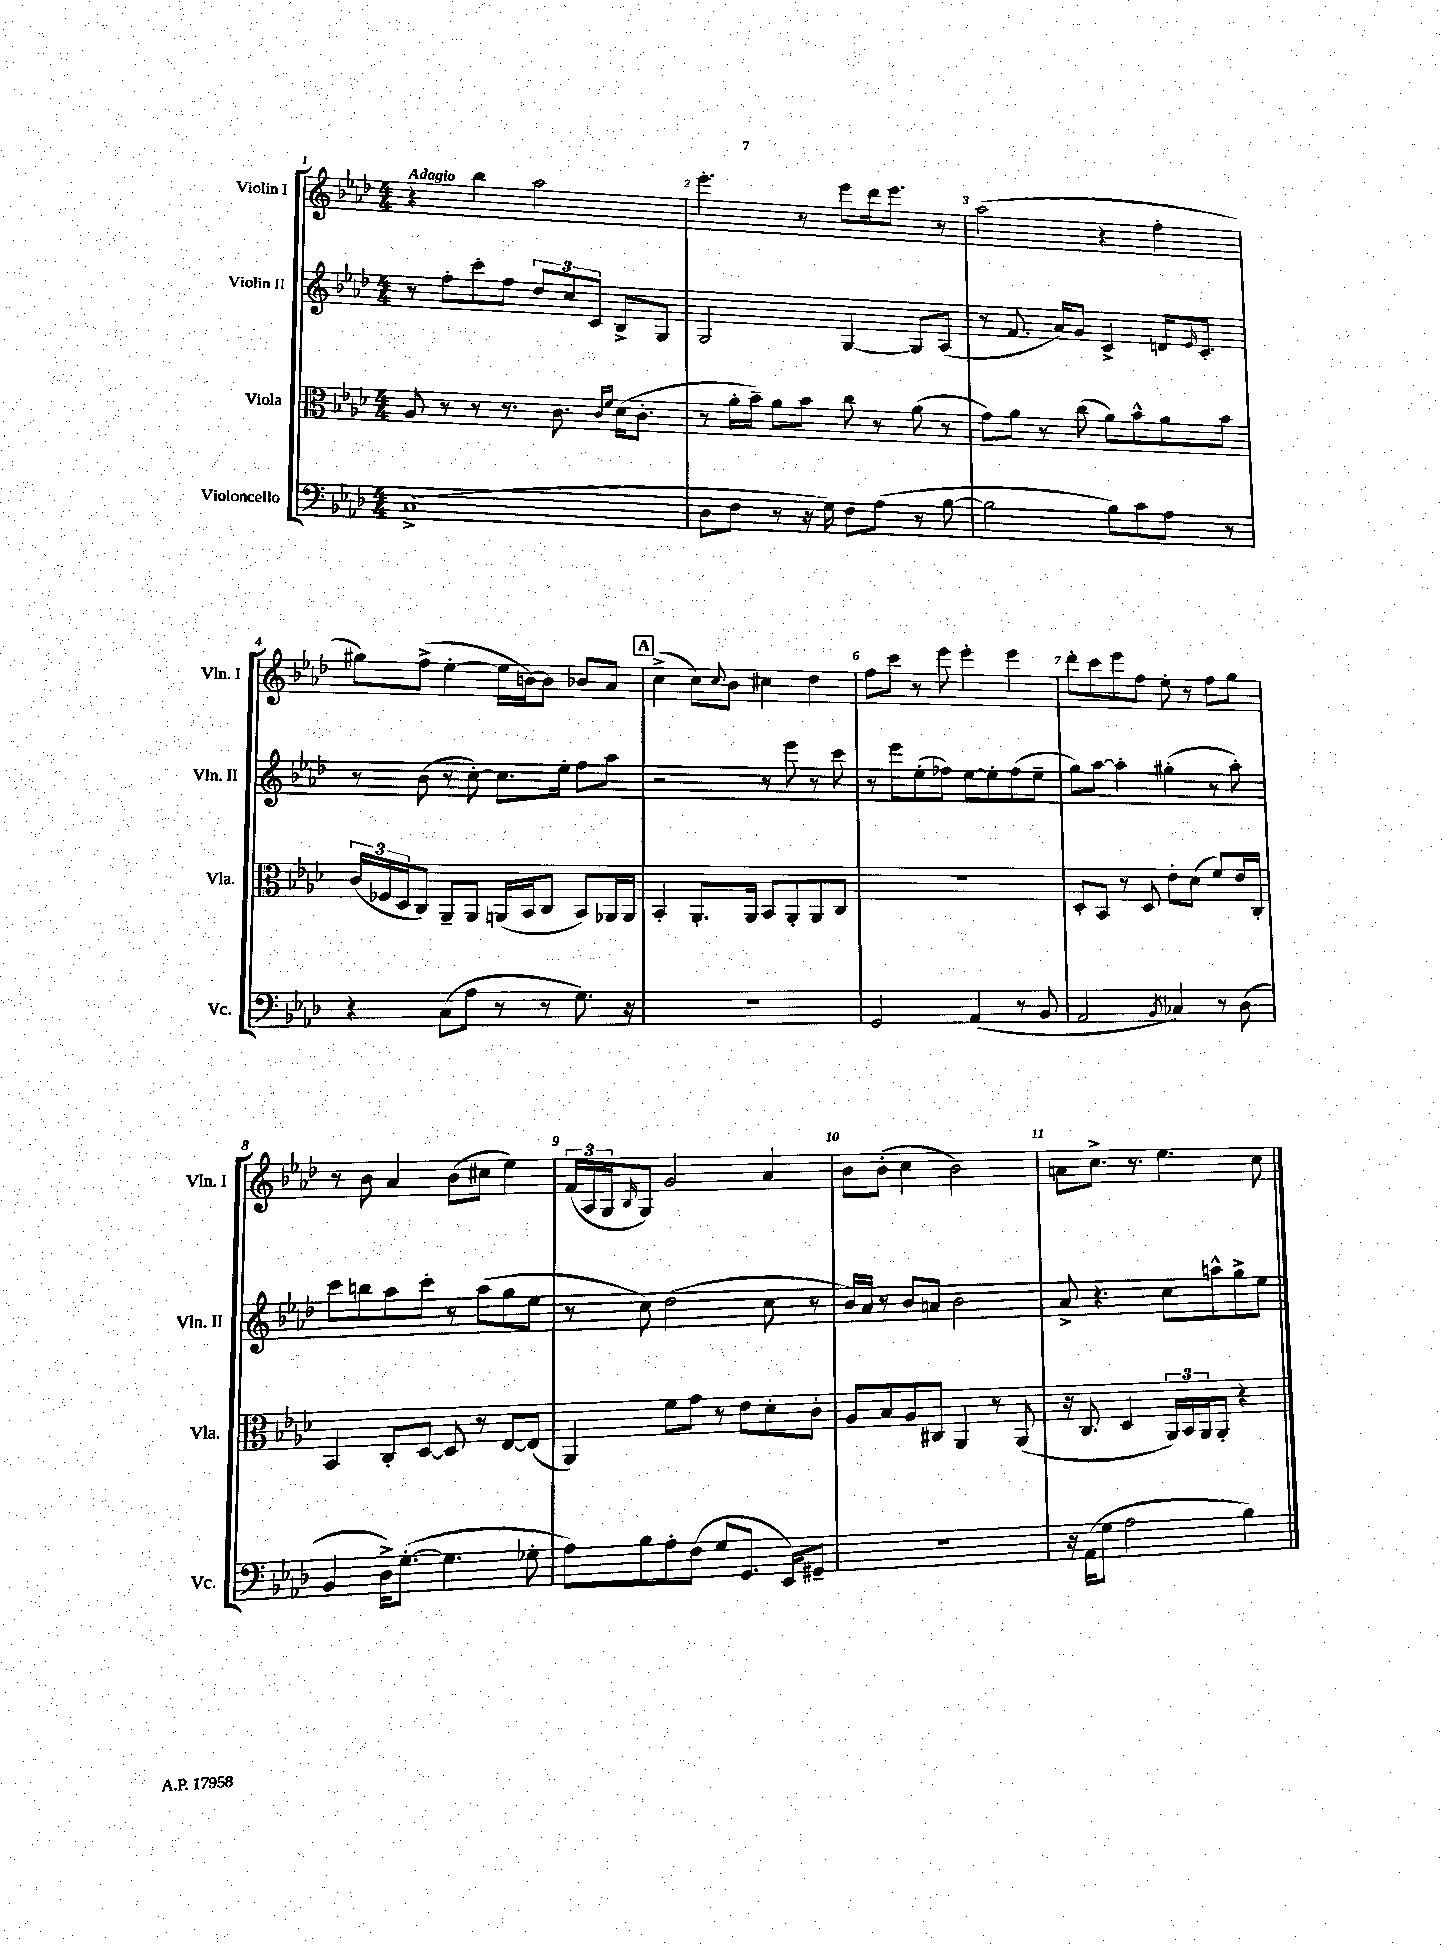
<<
\new StaffGroup <<
\new Staff = "s0" \with { instrumentName = "Violin I" shortInstrumentName = "Vln. I" } {
    \clef treble \key aes \major \numericTimeSignature \time 4/4 \tempo "Adagio"
    r4 bes''4 aes''2 |
    ees'''4.-. r8 ees'''8 des'''16 ees'''8. r8 |
    aes''2( r4 f''4-. |
    gis''8) f''8->( ees''4~-. ees''16 b'16~) b'8 bes'8 aes'8 |
    \mark \markup { \box "A" } c''4->( c''8) \appoggiatura { c''8 } bes'8 cis''4 des''4 |
    f''8 c'''8 r8 ees'''8 ees'''4-. ees'''4 |
    des'''8-. c'''8 ees'''8 f''8 ees''8-. r8 f''8 g''8 |
    r8 bes'8 aes'4 bes'8( cis''8 ees''4) |
    \tuplet 3/2 { f'16( aes16 g16 } \grace { bes16 } g8) g'2 aes'4 |
    bes'8 bes'8-.( c''4 bes'2) |
    a'8 c''8.-> r8. ees''4. c''8 \bar "|." |
}
\new Staff = "s1" \with { instrumentName = "Violin II" shortInstrumentName = "Vln. II" } {
    \clef treble \key aes \major \numericTimeSignature \time 4/4
    r8 f''8-. c'''8-. f''8 \tuplet 3/2 { des''8 c''8 c'8 } bes8-> g8 |
    g2 g4~ g8 aes8( |
    r8 f'8. aes'16) g'8 c'4-> d'16 \grace { ees'16 } c'8.-. |
    r8 bes'8( r8 c''8~-.) c''8. ees''16-. f''8 aes''8 |
    \mark \markup { \box "A" } r2 r8 ees'''8 r8 c'''8 |
    r8 ees'''8 ees''8-.( fes''8) ees''8~ ees''8-. fes''8( ees''8-- |
    g''8) aes''8~ aes''4-. gis''4-.( r8 aes''8-.) |
    c'''8 b''8 aes''8 c'''8-. r8 aes''8( g''8 ees''8 |
    r8 c''8) des''2( c''8 r8 |
    bes'16) aes'16 r8 bes'8 a'8 bes'2 |
    aes'8-> r4. c''8 a''8-^ g''8-> ees''8 \bar "|." |
}
\new Staff = "s2" \with { instrumentName = "Viola" shortInstrumentName = "Vla." } {
    \clef alto \key aes \major \numericTimeSignature \time 4/4
    aes8 r8 r8 r8. c'8. \grace { c'16 f'16 } des'16( c'8.-. |
    r8 aes'16-. bes'16--) aes'8 bes'8 c''8 r8 aes'8( r8 |
    g'8) aes'8 r8 c''8( aes'8) bes'8-^ aes'8 bes'8 |
    \tuplet 3/2 { c'16( fes16 des16 } c8) aes,8-- aes,8 a,16( bes,16 c8 bes,8) aes,16 aes,16 |
    \mark \markup { \box "A" } bes,4-. aes,8.-. aes,16 bes,8 aes,8-. aes,8 c8 |
    R1 |
    des8-. bes,8 r8 des8 ees'8-. des'8( f'8) ees'16 c16-. |
    bes,4 c8-. des8~ des8 r8 ees8~ ees8( |
    aes,4) f'8 g'8 r8 ees'8 des'8-. c'8-. |
    aes8 bes8 aes8 cis8 aes,4 r8 aes,8( |
    r16 c8. des4 \tuplet 3/2 { aes,16) bes,16 aes,16 } aes,8-. r4 \bar "|." |
}
\new Staff = "s3" \with { instrumentName = "Violoncello" shortInstrumentName = "Vc." } {
    \clef bass \key aes \major \numericTimeSignature \time 4/4
    c1->( |
    des8 f8 r8 r16 g16) f8 aes8( r8 bes8~ |
    bes2 bes8) c'8 aes8 r8 |
    r4 c8( aes8 r8 r8 g8.) r16 |
    \mark \markup { \box "A" } R1 |
    g,2 aes,4( r8 bes,8 |
    aes,2 \acciaccatura { bes,8 } ces4) r8 des8( |
    bes,4 des16->) g8.~-.( g4. ges8-. |
    aes8) bes8 aes8-. f8( g8 g,8. ees,16) gis,8-- |
    R1 |
    r16 aes,16( g8 aes2 bes4) \bar "|." |
}
>>
>>
\layout { \context { \Score \override BarNumber.break-visibility = ##(#f #t #t) barNumberVisibility = #all-bar-numbers-visible } }
